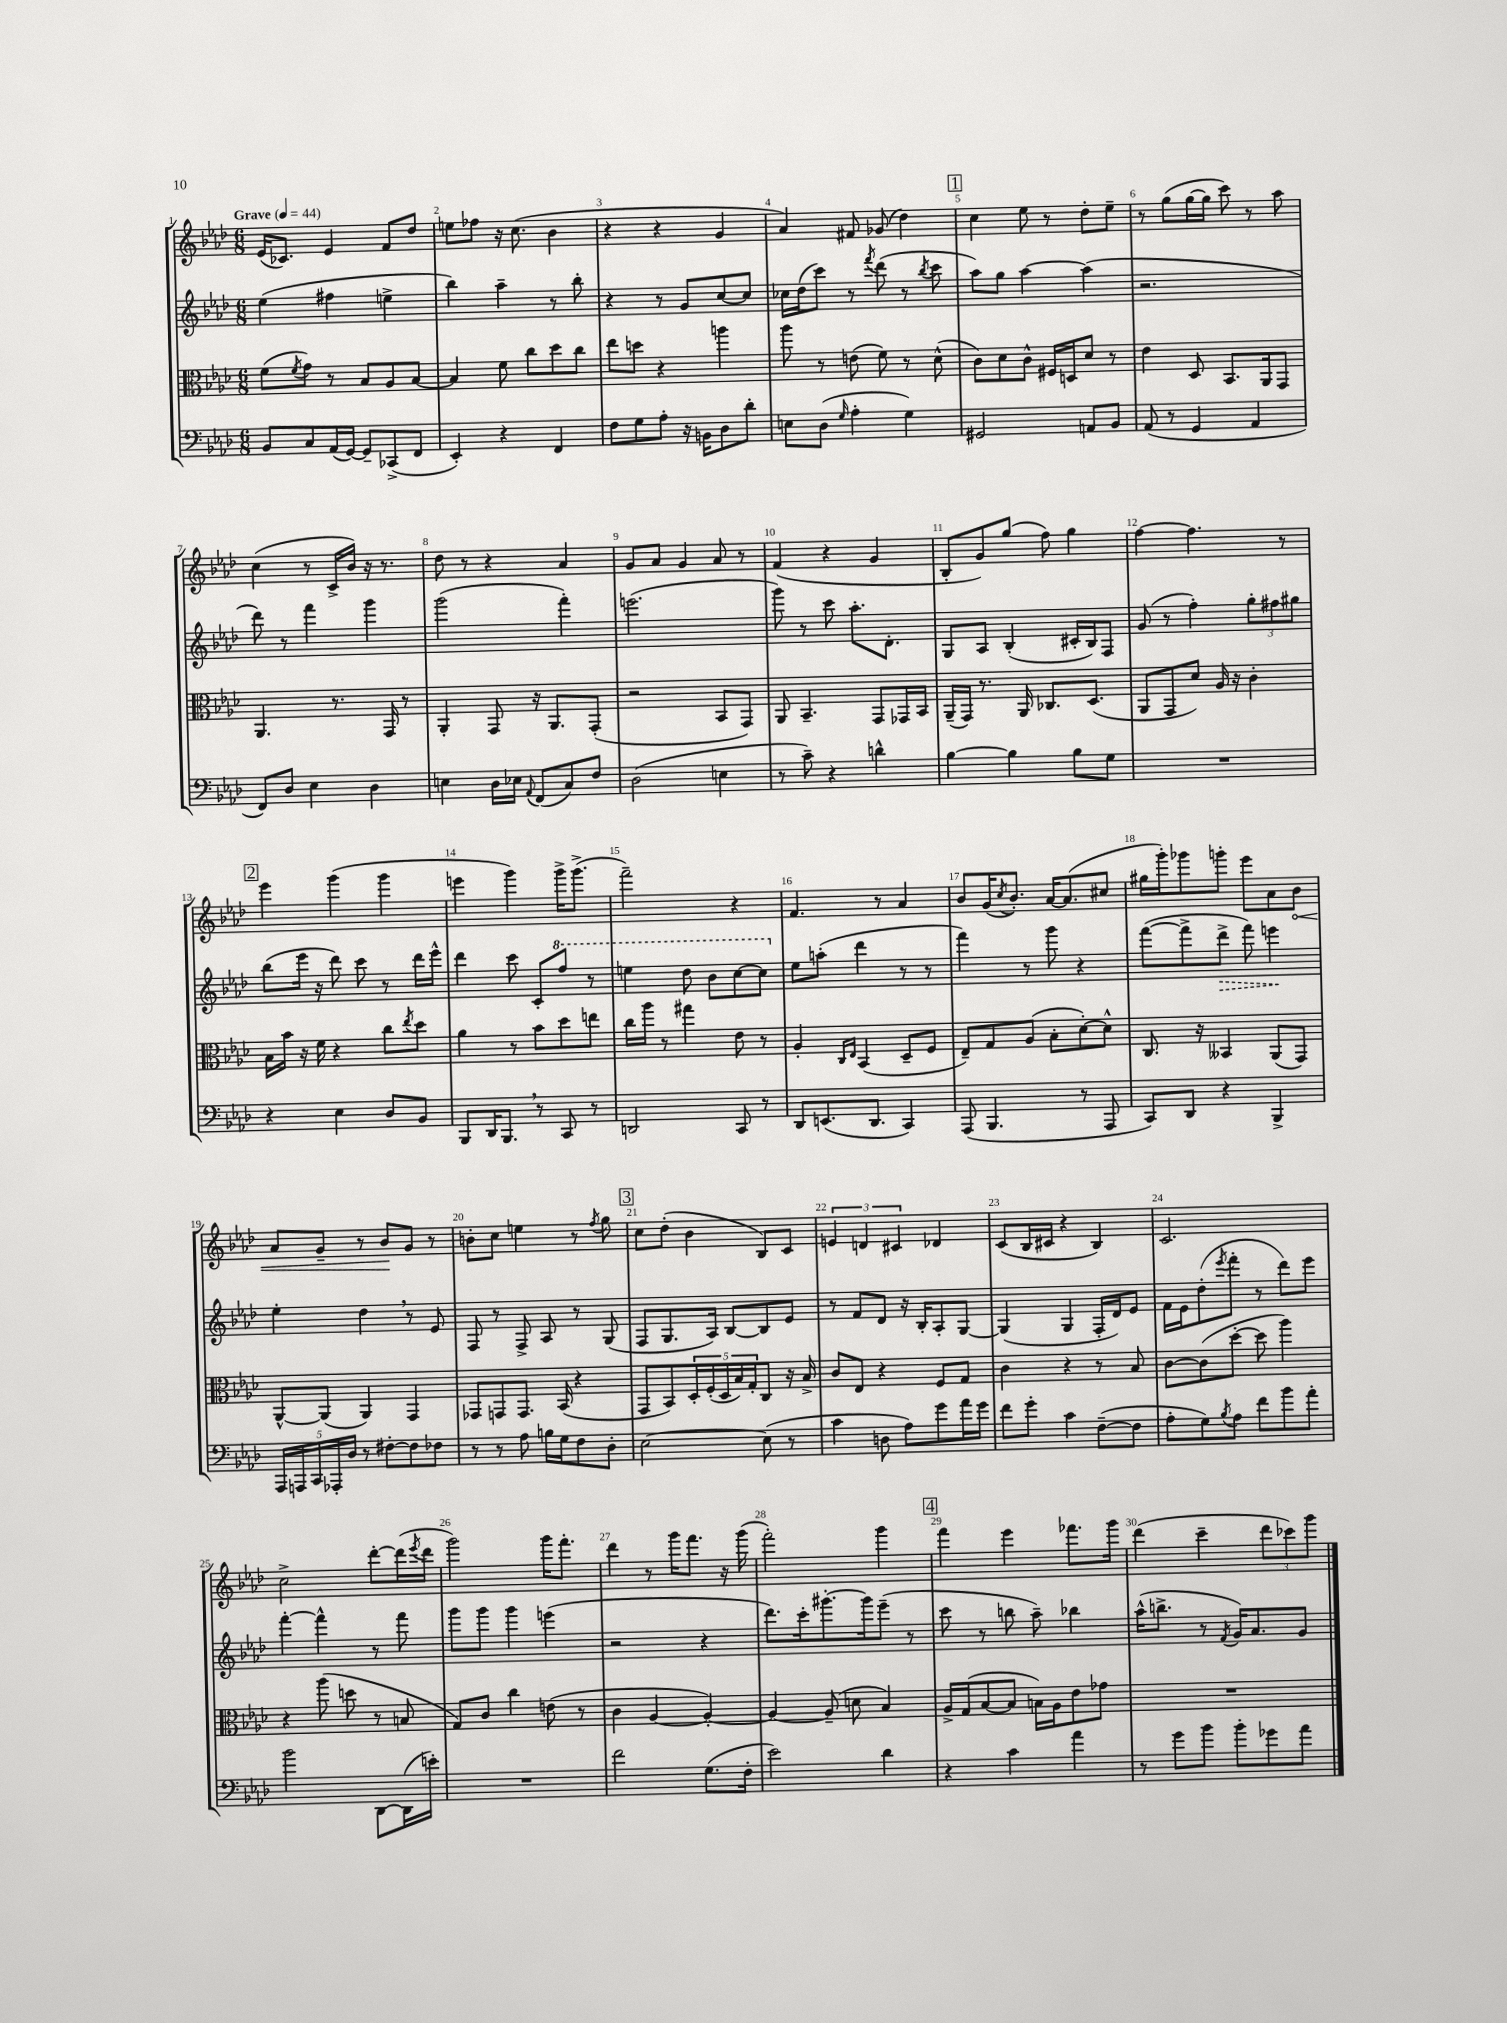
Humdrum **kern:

**kern	**kern	**kern	**kern
*staff4	*staff3	*staff2	*staff1
*clefF4	*clefC3	*clefG2	*clefG2
*k[b-e-a-d-]	*k[b-e-a-d-]	*k[b-e-a-d-]	*k[b-e-a-d-]
*M6/8	*M6/8	*M6/8	*M6/8
*MM44	*MM44	*MM44	*MM44
8BB-	(8f	(4ee-	(16e-
.	.	.	8.c-)
.	8qf	.	.
8C	8g)	.	.
(16AA-	8r	4ff#	4e-
[16GG)	.	.	.
8GG~]	8B-	.	.
(8CC-^	8A-	4ee^	8f
8FF	[8B-	.	8dd-
=	=	=	=
4EE-')	4B-]	4bb-)	8ee
.	.	.	8ff-
4r	8f	4aa-~	16r
.	.	.	(8.cc
.	8cc	.	.
4FF	8dd-	8r	4b-
.	8cc	8bb-'	.
=	=	=	=
8F	8ee-	4r	4r
8G	8dd	.	.
8A-'	4r	8r	4r
16r	.	8g	.
16BB	.	.	.
8D-	4aa	[8cc	4g
8d-'	.	8cc]	.
=	=	=	=
8E	8aa-	16cc-	4a-)
.	.	(16dd-	.
(8D-	8r	8ccc)	.
16qqG	.	.	.
4A-'	(8e	8r	8f#
.	.	8qfff	.
.	8f)	(8ddd-	(8g-
4G)	8r	8r	4dd-)
.	.	8qbb-	.
.	(8d-^^	8ccc	.
=	=	=	=
2GG#	8c)	8aa-)	4cc
.	8d-	8gg	.
.	8c^^	[4aa-	8ee-
.	16F#	.	8r
.	16D	.	.
8AA	8d-	(4aa-]	8dd-'
8BB-	8r	.	8ee-~
=	=	=	=
(8AA-	4e-	2.r	8r
8r	.	.	(8gg
4GG	8D-	.	[16gg
.	.	.	16gg]
.	8.BB-	.	8ccc)
4AA-	.	.	8r
.	16AA-	.	.
.	8GG	.	8aa-
=	=	=	=
8FF)	4.AA-	8ddd-)	(4cc
8D-	.	8r	.
4E-	.	4fff	8r
.	8.r	.	16c^
.	.	.	16b-)
4D-	.	4ggg	16r
.	16GG	.	8.r
.	8r	.	.
=	=	=	=
4E	4AA-'	(2ggg	8dd-
.	.	.	8r
16D-	8GG	.	4r
16E-	.	.	.
8qqAA-	.	.	.
(8FF	16r	.	.
.	8.AA-	.	.
8C)	.	4fff')	4a-
8F	(8GG'	.	.
=	=	=	=
(2D-	2r	(2.eee	8g
.	.	.	8a-
.	.	.	4g
4E	8BB-	.	8a-
.	8GG)	.	8r
=	=	=	=
8r	8AA-	8ggg)	(4f
8c~)	4.BB-~	8r	.
4r	.	8ccc	4r
.	.	8.aa-'	.
4d^^	8GG	.	4g
.	.	8.d-'	.
.	16GG-	.	.
.	16BB-	.	.
=	=	=	=
[4B-	(16AA-~	8G	8B-'
.	16GG)	.	.
.	8.r	8A-	8g)
4B-]	.	(4B-'	(8gg
.	16AA-	.	.
.	8.C-	.	8ff)
8B-	.	16c#'	4gg
.	(8.D-	16B-)	.
8G	.	8F	.
=	=	=	=
2.r	8AA-	(8g	[4ff
.	8GG	8r	.
.	8d-)	4ff')	4.ff]
.	16A-	.	.
.	16r	.	.
.	4c'	12gg'	.
.	.	12ff#	.
.	.	.	8r
.	.	12gg#	.
=	=	=	=
4r	16B-	(8bb-	4eee-
.	16b-	.	.
.	16r	16eee-	.
.	16f	16r	.
4E-	4r	8ddd-)	(4ggg
.	.	8ccc	.
8D-	8cc	8r	4ggg
.	8qee-	.	.
8BB-	8dd-	16ddd-	.
.	.	16eee-^^	.
=	=	=	=
8BBB-	4a-	4ddd-	4eee
16DD-	.	.	.
8.BBB-	.	.	.
.	8r	8ccc	4ggg)
8r	8b-	8c'	.
8CC	8dd-	8fff	16ggg^
.	.	.	(8.ggg^
8r	8ee	8r	.
=	=	=	=
2DD	16cc	4eee	2fff~)
.	16aa-	.	.
.	8r	.	.
.	4gg#	8ddd-	.
.	.	8bb-	.
8CC	8e-	[8ccc	4r
8r	8r	8ccc]	.
=	=	=	=
8DD-	4A-'	8ee-	4.f
(8.EE	.	(8aa'	.
.	16qqC	.	.
.	16qqE-	.	.
.	(4BB-	4ddd-	.
8.DD-	.	.	.
.	.	.	8r
4CC)	8D-~	8r	4a-
.	8F	8r	.
=	=	=	=
(8AAA-	8E-~)	4fff)	8b-
4.BBB-	8G	.	(16g
.	.	.	8qcc
.	.	.	8.b-')
.	(8A-	8r	.
.	8B-'	8ggg	[16a-
.	.	.	(8.a-]
8r	[8d-')	4r	.
8AAA-	8d-^^]	.	8cc#
=	=	=	=
8CC)	8.C	([8fff	16gg#
.	.	.	16ggg')
8DD-	.	8fff^]	8ggg-
.	16r	.	.
4r	4BB--	8ddd-^	8ggg'
.	.	8fff)	8eee-
4BBB-^	(8AA-	4eee	8a-
.	8GG)	.	8b-
=	=	=	=
20AAA-	[8AA-^^	4ee-'	8a-
20AAA	.	.	.
20CC	.	.	.
.	(8AA-]	.	8g~
20AAA-'	.	.	.
20D-	.	.	.
8r	4AA-)	4dd-	8r
[8F#'	.	.	8b-
8F#]	4GG	8r	8g
8F-	.	8e-	8r
=	=	=	=
8r	8GG-	8F	8b'
8r	8GG	8r	8cc
8A-	8.GG	8F^	4ee
16B	.	8A-	.
16G	(16BB-	.	.
8F	4r	8r	8r
.	.	.	8qff
8D-'	.	(8G	8gg
=	=	=	=
[2E-	8GG	8F	8cc
.	8BB-)	8.G	(8dd-'
.	20D-'	.	4b-
.	(20F'	.	.
.	.	16A-)	.
.	20D-	.	.
.	.	[8B-	.
.	20B-)	.	.
.	20G'	.	.
(8E-]	8C	8B-]	8B-)
8r	16r	8e-	8c
.	16B-^	.	.
=	=	=	=
4c	8c	8r	6e
.	8E-	8f	.
.	.	.	6d
8D	4r	8d-	.
.	.	.	6c#
8A-)	.	16r	.
.	.	16B-'	.
8g	8F	8A-'	4d-
16a-	8G	[8G	.
16g	.	.	.
=	=	=	=
8f	4c	(4G]	(8c
8g'	.	.	16B-
.	.	.	16c#
4c	4r	4G	4r
([8F~	8r	16F'	4B-)
.	.	16d-)	.
8F]	8B-	8e-	.
=	=	=	=
8A-'	[8c	16f	2.c
.	.	16e-	.
8G)	(8c]	(8dd-'	.
8qB-	.	8qeee-	.
8A-	[8dd-'	8fff'	.
8f	8dd-]	8r	.
8b-	4aa-)	8ddd-)	.
8a-'	.	8eee-	.
=	=	=	=
2b-	4r	[4fff'	2cc^
.	(8aa-	4fff^^]	.
.	8dd	.	.
[8DD-	8r	8r	[8ddd-'
(16DD-]	8B	8fff	(16ddd-]
.	.	.	8qeee-
16e')	.	.	16ddd-
=	=	=	=
2.r	8G)	8ggg	2ggg)
.	8c	8ggg	.
.	4cc	4ggg	.
.	(8e	(4eee	16ggg
.	.	.	8.fff'
.	8r	.	.
=	=	=	=
2f	4c	2r	4ddd-
.	[4A-	.	8r
.	.	.	16ggg
.	.	.	8.fff
(8.G	4A-'_)	4r	.
.	.	.	16r
16F'	.	.	(16ggg
=	=	=	=
2e-)	4A-_	8.ddd-)	2fff')
.	.	16ccc'	.
.	(8A-~]	[8.ggg#'	.
.	8d	.	.
.	.	16ggg#]	.
4d-	4B-)	(8eee-~	4ggg
.	.	8r	.
=	=	=	=
4r	16A-^	8ccc	4fff
.	(16G	.	.
.	[8B-	8r	.
4c	8B-]	8bb	4eee-
.	16B)	8aa-~)	.
.	16A-	.	.
4a-	8e-	4bb-	8.fff-
.	8g-	.	.
.	.	.	16ggg
=	=	=	=
8r	2.r	(16aa-^^	(4ddd-
.	.	8.bb^	.
8g	.	.	.
8b-	.	8r	4ccc~
.	.	8qf	.
8b-'	.	16g)	.
.	.	8.a-	.
8g-	.	.	12ddd-
.	.	.	12ccc-)
8a-	.	8g	.
.	.	.	12ggg
==	==	==	==
*-	*-	*-	*-
